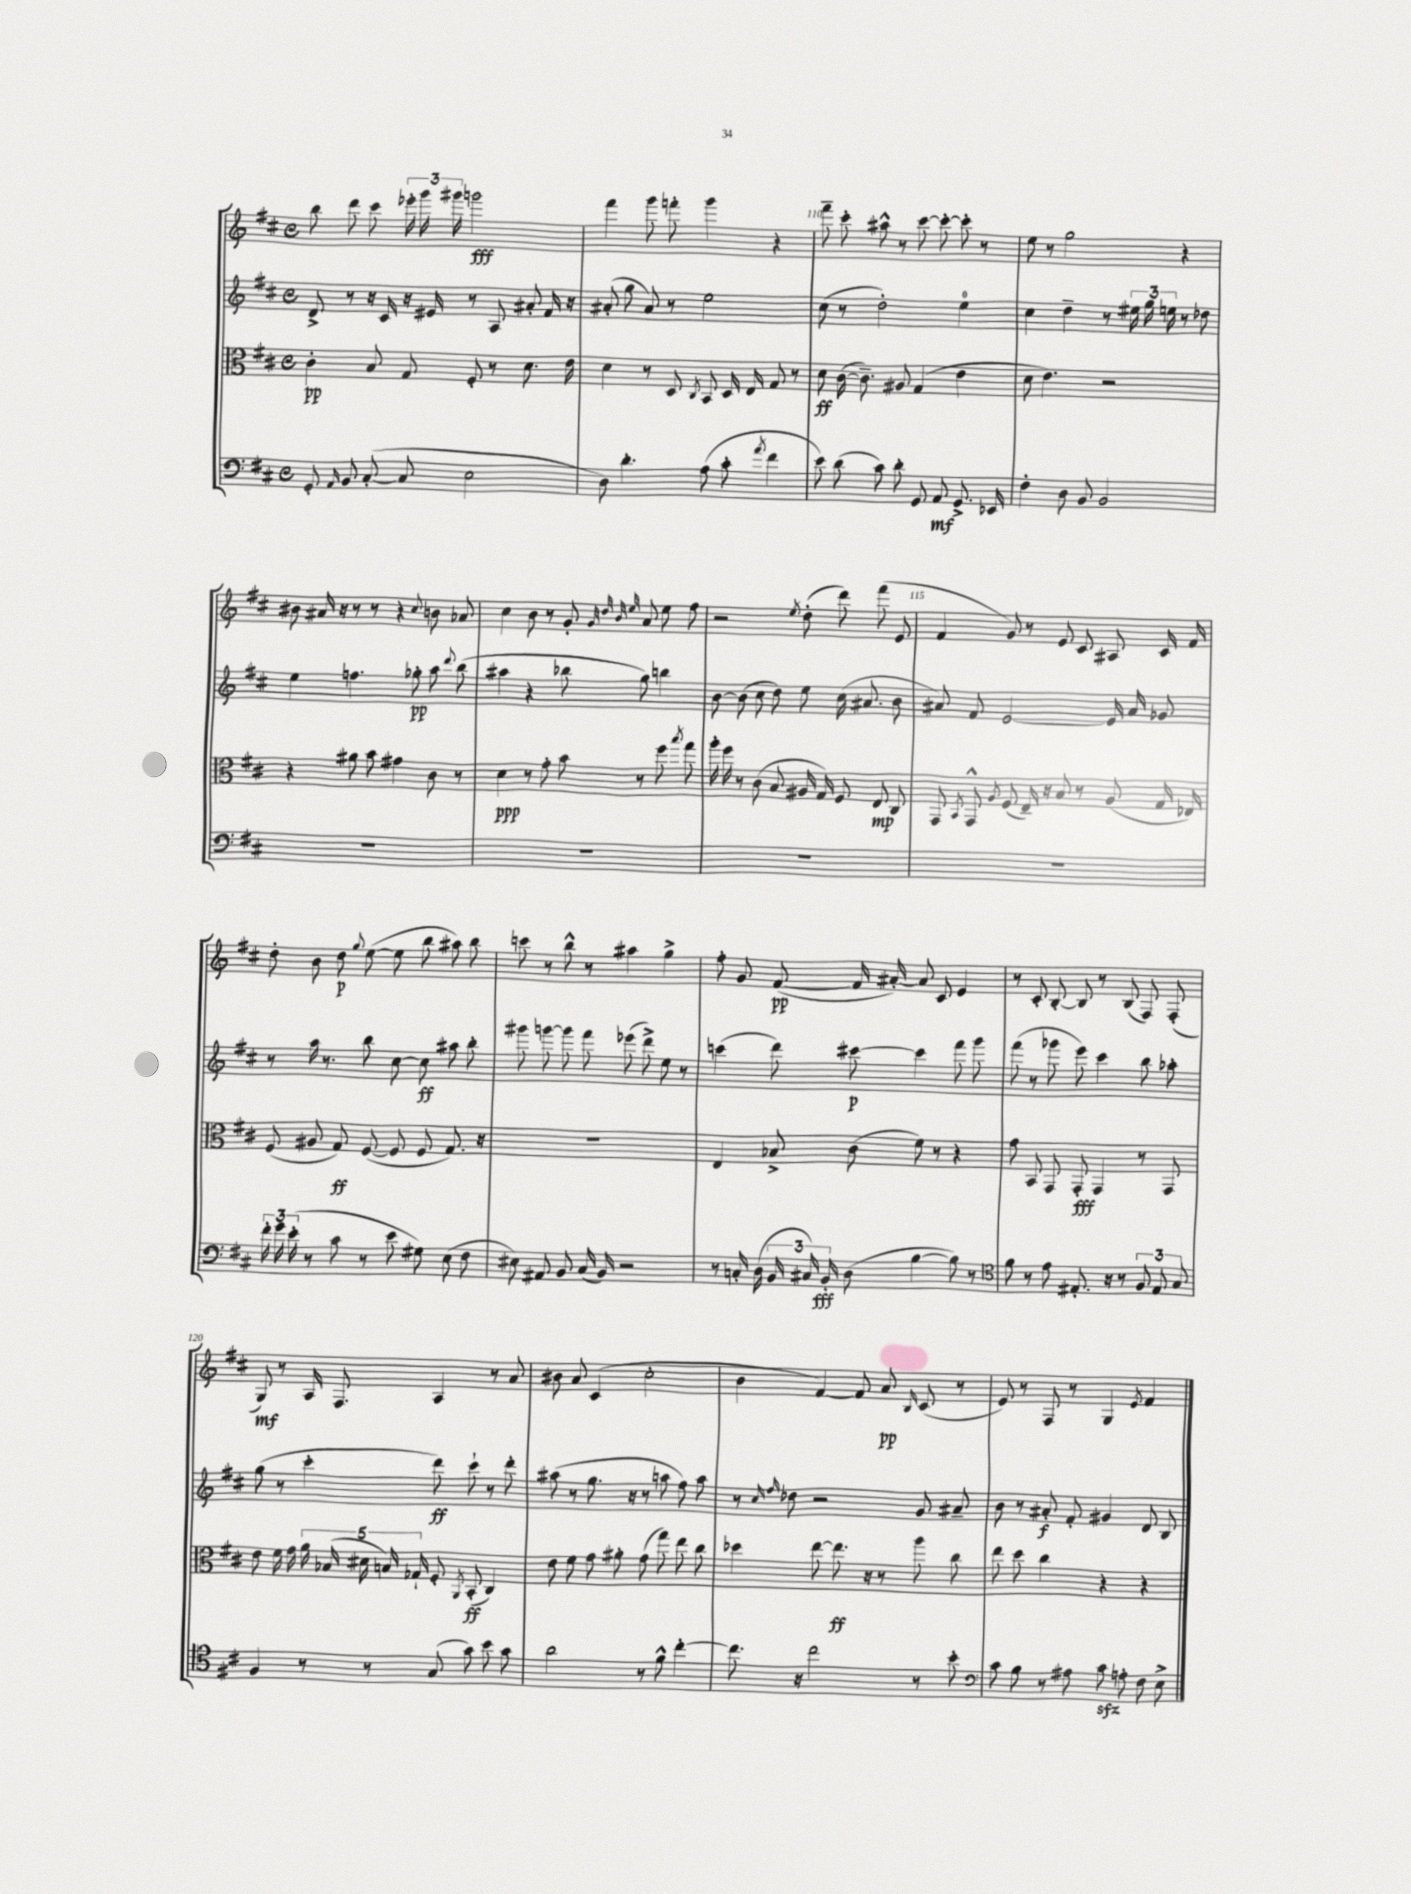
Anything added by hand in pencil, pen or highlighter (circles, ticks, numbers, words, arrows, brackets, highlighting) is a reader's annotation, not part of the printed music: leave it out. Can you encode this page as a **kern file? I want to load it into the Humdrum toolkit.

**kern	**dynam	**kern	**dynam	**kern	**dynam	**kern	**dynam
*part4	*part4	*part3	*part3	*part2	*part2	*part1	*part1
*staff4	*staff4	*staff3	*staff3	*staff2	*staff2	*staff1	*staff1
*clefF4	*	*clefC3	*	*clefG2	*	*clefG2	*
*k[f#c#]	*	*k[f#c#]	*	*k[f#c#]	*	*k[f#c#]	*
*M4/4	*	*M4/4	*	*M4/4	*	*M4/4	*
*met(c)	*	*met(c)	*	*met(c)	*	*met(c)	*
=108	=108	=108	=108	=108	=108	=108	=108
8GG'/	.	4c#'\	pp	8d^/	.	8bb\	.
16qqAA/	.	.	.	.	.	.	.
8BB/	.	.	.	8r	.	8ddd\	.
([8C#'/	.	8B/	.	16r	.	8ccc#\	.
.	.	.	.	16c#/	.	.	.
8C#/]	.	8G/	.	16r	.	24eee-X'\	.
.	.	.	.	.	.	24ggg\	.
.	.	.	.	16e#X/	.	.	.
.	.	.	.	.	.	24ggg#X\	.
2E\	.	8F#'/	.	8r	.	2gggn\	fff
.	.	8r	.	8A/	.	.	.
.	.	8.d\	.	8a#X'/	.	.	.
.	.	.	.	16f#/	.	.	.
.	.	16e\	.	16r	.	.	.
=109	=109	=109	=109	=109	=109	=109	=109
8D\)	.	4d\	.	(8a#X'/	.	4fff#\	.
4.d'\	.	.	.	8gg\	.	.	.
.	.	8r	.	8a#/)	.	8ggg\	.
.	.	8D/	.	8r	.	8fffn'\	.
.	.	8qC#/	.	.	.	.	.
(8A\	.	8BB/	.	2ee\	.	4ggg\	.
8c#'\	.	16D/	.	.	.	.	.
.	.	16E/	.	.	.	.	.
8qa/	.	.	.	.	.	.	.
4f#\	.	8G/	.	.	.	4r	.
.	.	8r	.	.	.	.	.
=110	=110	=110	=110	=110	=110	=110	=110
8e\)	.	8d\	ff	(8cc#\	.	8fff#~\	.
(8d\	.	([16c#\	.	8r	.	8ccc#'\	.
.	.	8.c#~\])	.	.	.	.	.
8c#\)	.	.	.	2dd'\)	.	8aa#X^^\	.
8d'\	.	8A#X/	.	.	.	8r	.
8GG/	.	(4G/	.	.	.	[8ccc#\	.
8AA/	mf	.	.	.	.	8ccc#'\_	.
8.GG^/	.	4e\	.	4ee\	.	8ccc#'\]	.
.	.	.	.	.	.	8r	.
16EE-X/	.	.	.	.	.	.	.
=111	=111	=111	=111	=111	=111	=111	=111
4F#'\	.	8d\	.	4cc#\	.	8ee\	.
.	.	4.e\)	.	.	.	8r	.
8D\	.	.	.	4dd~\	.	2gg\	.
8BB/	.	.	.	.	.	.	.
2BB/	.	2r	.	8r	.	.	.
.	.	.	.	24ee#X\	.	.	.
.	.	.	.	24gg\	.	.	.
.	.	.	.	24een\	.	.	.
.	.	.	.	8r	.	4r	.
.	.	.	.	8dd-X\	.	.	.
!!LO:LB:g=z
=112	=112	=112	=112	=112	=112	=112	=112
1r	.	4r	.	4ee\	.	8b#X\	.
.	.	.	.	.	.	16a#X/	.
.	.	.	.	.	.	16r	.
.	.	8a#X\	.	4.ffn\	.	8r	.
.	.	8b\	.	.	.	8r	.
.	.	4g#X\	.	.	.	4r	.
.	.	.	.	8gg-X'\	pp	.	.
.	.	.	.	.	.	8qqcc#/	.
.	.	8c#\	.	8aa\	.	8bn\	.
.	.	.	.	8qqddd/	.	.	.
.	.	8r	.	(8bb\	.	8a-X/	.
=113	=113	=113	=113	=113	=113	=113	=113
1r	.	4d\	ppp	4aa#X\	.	4cc#\	.
.	.	8r	.	4r	.	8b\	.
.	.	8g'\	.	.	.	8r	.
.	.	8b\	.	8bb-X\	.	8g'/	.
.	.	.	.	.	.	32qqg/	.
.	.	.	.	.	.	32qqdd/	.
.	.	.	.	.	.	32qqb/	.
.	.	.	.	.	.	32qqee/	.
.	.	8r	.	8gg\)	.	8a/	.
.	.	8ff#\	.	4bbn\	.	8ee\	.
.	.	8qbb/	.	.	.	.	.
.	.	8gg\	.	.	.	8ff#\	.
=114	=114	=114	=114	=114	=114	=114	=114
1r	.	16aa'\	.	[8b\	.	2r	.
.	.	16ff#\	.	.	.	.	.
.	.	8r	.	(8b\]	.	.	.
.	.	(8c#\	.	8cc#\	.	.	.
.	.	8B/	.	8dd\)	.	.	.
.	.	.	.	.	.	8qee/	.
.	.	16A#X/	.	8ee\	.	(8dd'\	.
.	.	16G/)	.	.	.	.	.
.	.	8F#/	.	(16cc#\	.	8ddd\)	.
.	.	.	.	8.a#X/	.	.	.
.	.	8E/	mp	.	.	(8fff#\	.
.	.	8C#/	.	8b\	.	8e/	.
=115	=115	=115	=115	=115	=115	=115	=115
1r	.	8GG/	.	8a#X/)	.	4f#/	.
.	.	8qBB/	.	.	.	.	.
.	.	8GG^^/	.	8f#/	.	.	.
.	.	8qA/	.	.	.	.	.
.	.	(8F#/	.	[2e/	.	8g/)	.
.	.	16E~/)	.	.	.	8r	.
.	.	16r	.	.	.	.	.
.	.	8B/	.	.	.	8e/	.
.	.	8r	.	.	.	8c#/	.
.	.	(8A/	.	16e/]	.	8A#X/	.
.	.	.	.	16a#/	.	.	.
.	.	16G/	.	8g-X/	.	16c#/	.
.	.	16E-X/)	.	.	.	16f#/	.
!!LO:LB:g=z
=116	=116	=116	=116	=116	=116	=116	=116
24f#'\	.	(8F#/	.	8r	.	8dd'\	.
24g\	.	.	.	.	.	.	.
(24e'\	.	.	.	.	.	.	.
8r	.	8A#X/	.	16aa\	.	8b\	.
.	.	.	.	8.r	.	.	.
8c#\	.	8G/)	ff	.	.	8dd\	p
.	.	.	.	.	.	8qqgg/	.
8r	.	([8F#/	.	8bb\	.	([8ee\	.
8e\	.	8F#/]	.	[8cc#\	.	8ee\]	.
8G#X\)	.	8F#/	.	8cc#\]	ff	8bb\	.
(8E\	.	8.G/)	.	8aa#X\	.	8aa#X\)	.
8F#\	.	.	.	8bb'\	.	8bb\	.
.	.	16r	.	.	.	.	.
=117	=117	=117	=117	=117	=117	=117	=117
8E#X\)	.	1r	.	8ggg#X\	.	8cccn\	.
8AA#X/	.	.	.	[8gggn\	.	8r	.
8BB/	.	.	.	8ggg\]	.	8bb^^\	.
(16C#/	.	.	.	8fff#\	.	8r	.
16BB/)	.	.	.	.	.	.	.
2r	.	.	.	(8eee-X\	.	4aa#X\	.
.	.	.	.	8ddd^\)	.	.	.
.	.	.	.	8ee\	.	4gg^\	.
.	.	.	.	8r	.	.	.
=118	=118	=118	=118	=118	=118	=118	=118
8r	.	4E/	.	(4cccn\	.	8ff#'\	.
16Cn'/	.	.	.	.	.	8g/	.
(16D\	.	.	.	.	.	.	.
24BB/	.	8B-X^/	.	8ddd\)	.	([8f#/	pp
24C#X/)	.	.	.	.	.	.	.
24BB'/	fff	.	.	.	.	.	.
(8D\	.	(8c#\	.	[8ccc#X\	p	16f#/]	.
.	.	.	.	.	.	[16a#X'/)	.
[4B\	.	8f#\)	.	4ccc#\]	.	8a#/]	.
.	.	8r	.	.	.	8c#/	.
8B\])	.	4r	.	8fff#\	.	4e/	.
8r	.	.	.	8ggg\	.	.	.
=119	=119	=119	=119	=119	=119	=119	=119
*clefC4	*	*	*	*	*	*	*
8f#\	.	8g\	.	(8fff#\	.	8r	.
8r	.	8BB/	.	8r	.	8c#'/	.
8e\	.	8GG/	.	8ggg-X\	.	[8B'/	.
8.E#X'/	.	8GG'/	fff	8eee\)	.	8B/]	.
.	.	4GG/	.	4ccc#\	.	8r	.
16r	.	.	.	.	.	.	.
8r	.	.	.	.	.	(8B/	.
12F#/	.	8r	.	8bb\	.	8F#/)	.
12E#/	.	.	.	.	.	.	.
.	.	8GG/	.	8aa-X'\	.	(8F#'/	.
12G/	.	.	.	.	.	.	.
!!LO:LB:g=z
=120	=120	=120	=120	=120	=120	=120	=120
4F#/	.	8e\	.	(8gg\	.	8G/)	mf
.	.	16f#\	.	8r	.	8r	.
.	.	16g\	.	.	.	.	.
8r	.	20a\	.	4ccc#'\	.	16A/	.
.	.	(20B-X/	.	.	.	.	.
.	.	.	.	.	.	8.F#/	.
.	.	20d#X\	.	.	.	.	.
8r	.	.	.	.	.	.	.
.	.	20Bn/)	.	.	.	.	.
.	.	20G-X`/	.	.	.	.	.
(8G/	.	8F#'/	.	8ddd\)	ff	4A/	.
.	.	8qAA/	.	.	.	.	.
8g\)	.	(8BB'/	ff	8ccc#`\	.	.	.
8b\	.	4C#/)	.	8r	.	8r	.
8g\	.	.	.	8ddd'\	.	8a/	.
=121	=121	=121	=121	=121	=121	=121	=121
2a\	.	8e\	.	(8aa#X\	.	8b#X\	.
.	.	8f#\	.	8r	.	8a/	.
.	.	8g\	.	8.gg\	.	(4c#/	.
.	.	8a#X'\	.	.	.	.	.
.	.	.	.	16r	.	.	.
8r	.	(8g\	.	8r	.	2cc#'\	.
8f#^^\	.	8gg\)	.	8aan\	.	.	.
[4cc#'\	.	8ee\	.	8ff#\)	.	.	.
.	.	8cc#\	.	8aa\	.	.	.
=122	=122	=122	=122	=122	=122	=122	=122
8.cc#\]	.	4dd-X\	.	8r	.	4b\	.
.	.	.	.	16qqcc#/	.	.	.
.	.	.	.	16qqff#/	.	.	.
.	.	.	.	8dd-X\	.	.	.
16r	.	.	.	.	.	.	.
2cc#\	.	[8ee\	.	2r	.	[4f#/)	.
.	.	8.ee\]	ff	.	.	.	.
.	.	.	.	.	.	8f#/]	.
.	.	16r	.	.	.	.	.
.	.	8r	.	.	.	8a/	pp
.	.	.	.	.	.	16qqB/	.
8r	.	8aa\	.	8g/	.	(8c#/	.
8b'\	.	8cc#\	.	8a#X~/	.	8r	.
=123	=123	=123	=123	=123	=123	=123	=123
*clefF4	*	*	*	*	*	*	*
8c#\	.	8ee\	.	8b\	.	8e/)	.
8B\	.	8dd\	.	8r	.	8r	.
8r	.	4cc#\	.	8a#X'/	f	8F#/	.
8A#X\	.	.	.	8f#'/	.	8r	.
8c#zz\	.	4r	.	4g#X/	.	4G/	.
8An'\	.	.	.	.	.	.	.
.	.	.	.	.	.	8qe/	.
8F#\	.	4r	.	8d/	.	4f#/	.
8E^\	.	.	.	8B/	.	.	.
==	==	==	==	==	==	==	==
*-	*-	*-	*-	*-	*-	*-	*-
